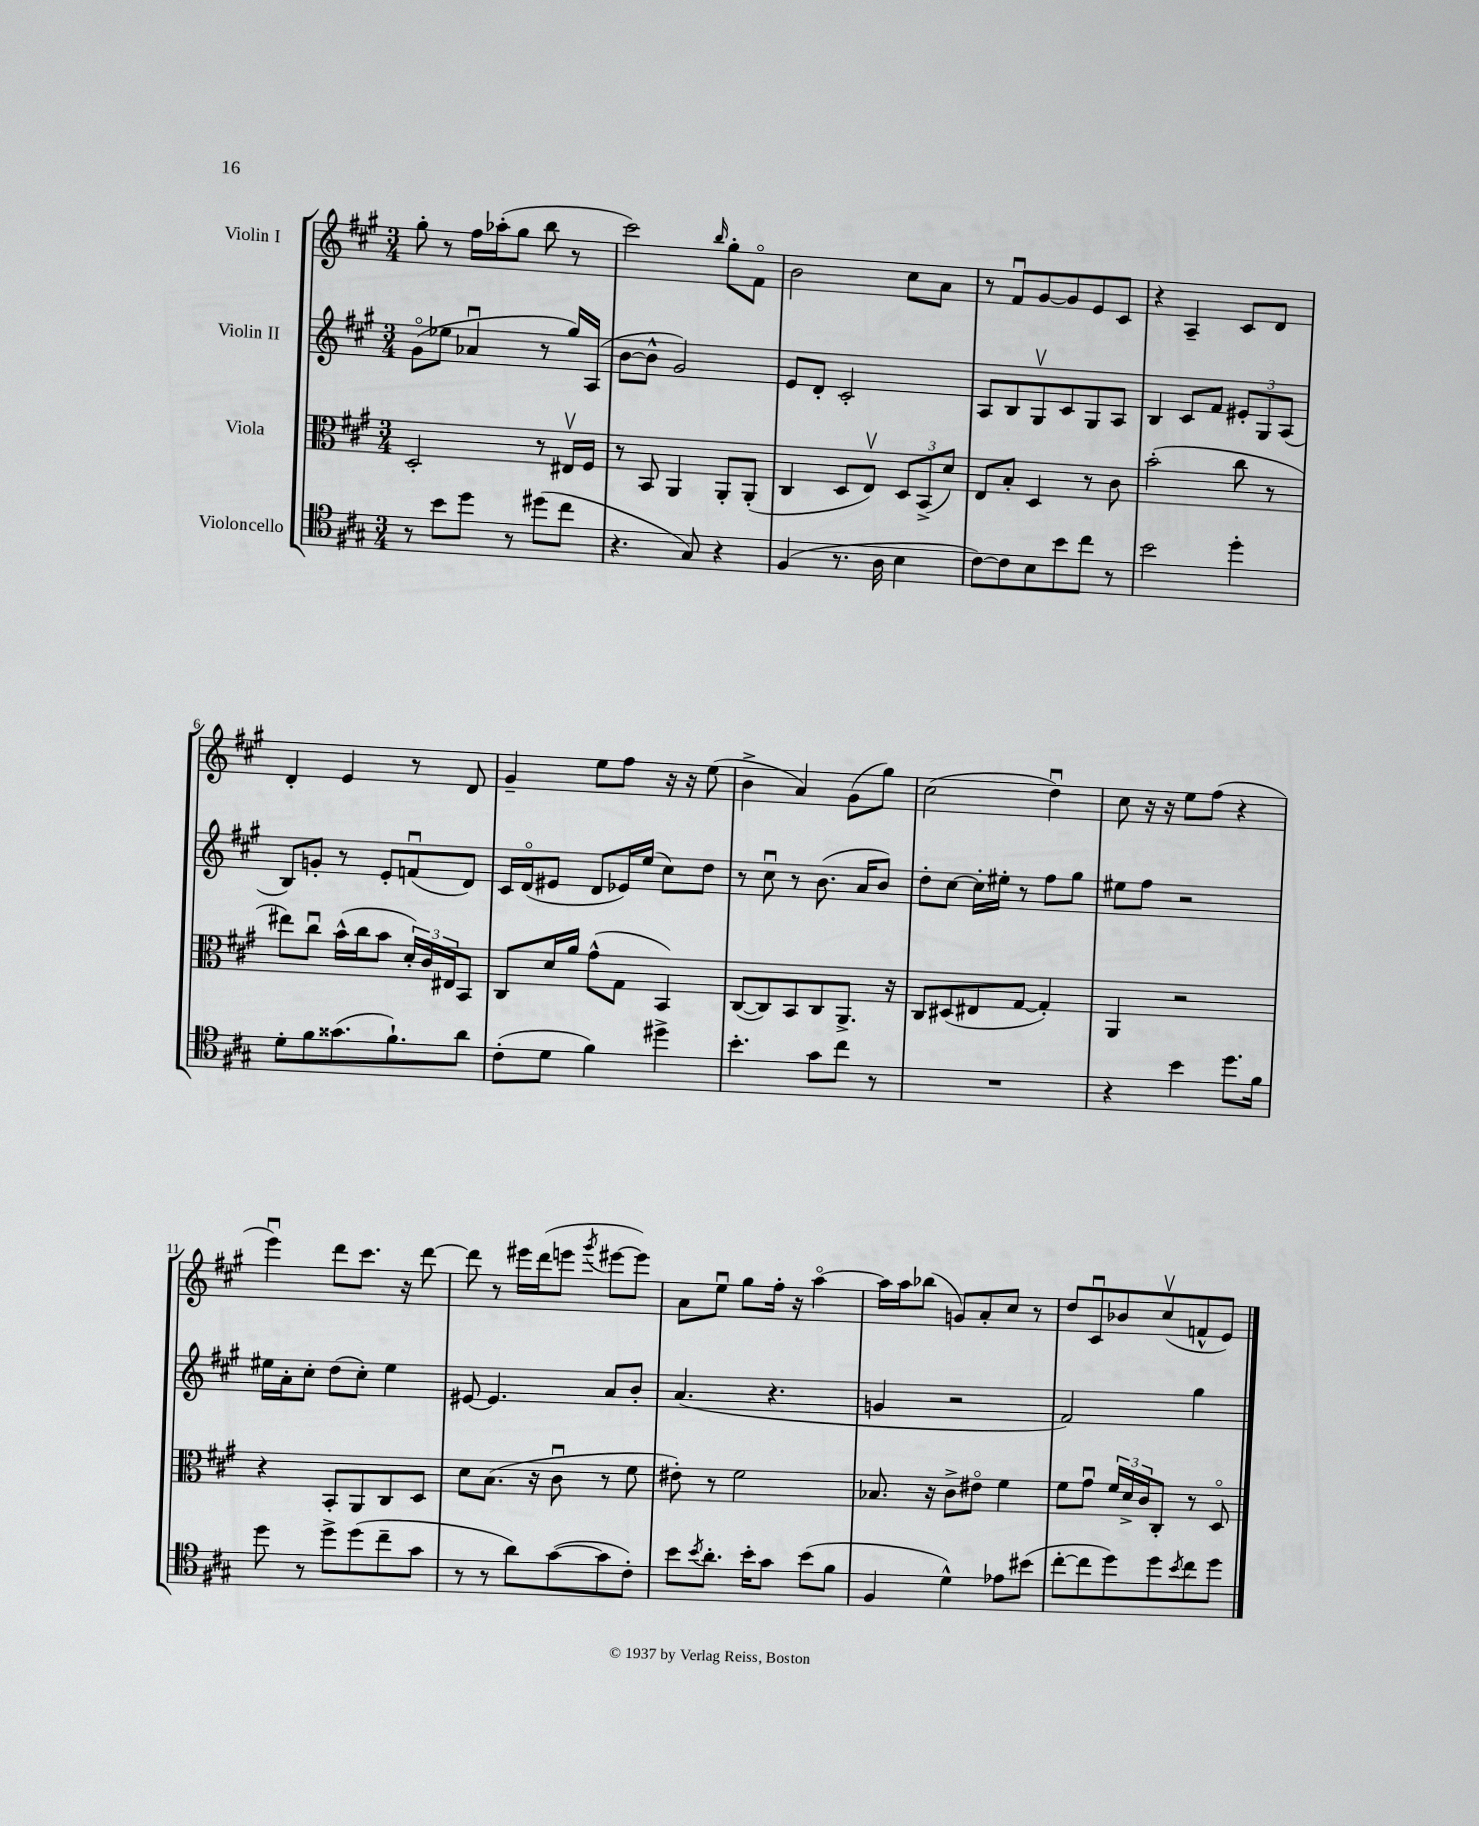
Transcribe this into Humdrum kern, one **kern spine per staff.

**kern	**kern	**kern	**kern
*staff4	*staff3	*staff2	*staff1
*clefC4	*clefC3	*clefG2	*clefG2
*k[f#c#g#]	*k[f#c#g#]	*k[f#c#g#]	*k[f#c#g#]
*M3/4	*M3/4	*M3/4	*M3/4
8r	2D'	(8g#o	8gg#'
8b	.	8ee-	8r
8dd	.	4a-u	16ff#
.	.	.	(16aa-'
8r	.	.	8gg#
(8dd#	8r	8r	8bb
8cc#	16E#v	16gg#)	8r
.	16F#	(16A	.
=	=	=	=
4.r	8r	[8b	2ccc#)
.	8BB	8b^^]	.
.	4AA	2g#)	.
8G#)	.	.	.
.	.	.	16qqbb
4r	8AA'	.	8gg#'
.	(8AA'	.	8f#o
=	=	=	=
(4F#	4C#	8e	2b
.	.	8d'	.
8.r	8D	2c#'	.
.	8Ev)	.	.
16A	.	.	.
4B	12D	.	8cc#
.	(12BB^	.	.
.	.	.	8a
.	12d)	.	.
=	=	=	=
[8c#)	8E	8A	8r
8c#]	8B'	8B	8f#u
8B	4D	8G#v	[8g#
8b	.	8c#	8g#]
8cc#	8r	8G#	8e
8r	8c#	8A	8c#
=	=	=	=
2b	(2b'	4B	4r
.	.	8c#	4A~
.	.	8f#	.
4dd'	8cc#	12e#'	8c#
.	.	12G#	.
.	8r	.	8d
.	.	(12A	.
=	=	=	=
8d'	8ee#)	8B)	4d'
8f#	8cc#u	8g'	.
(8.g##	(16b^^	8r	4e
.	16cc#	.	.
.	8b	8e'	.
8.f#`)	.	.	.
.	24d')	(8fu	8r
.	24c#	.	.
.	24E#	.	.
8a	8BB	8d)	8d
=	=	=	=
(8c#'	8C#	16c#	4g#~
.	.	(16do	.
8d	16d	8e#	.
.	16a	.	.
4f#)	(8g#^^	8d	8ee
.	8G#	16e-)	8ff#
.	.	(16ee	.
4dd#^	4BB)	8cc#)	16r
.	.	.	16r
.	.	8dd	(8ee
=	=	=	=
4.b'	([8C#	8r	4b^
.	8C#])	8cc#u	.
.	8BB	8r	4a)
8g#	8C#	(8.b	.
8cc#	8.AA^	.	(8g#
.	.	16a	.
8r	.	8b)	8gg#)
.	16r	.	.
=	=	=	=
2.r	8C#	8dd'	(2cc#
.	(8D#	[8cc#	.
.	8E#	16cc#']	.
.	.	16ee#'	.
.	[8G#	8r	.
.	4G#'])	8ff#	4ddu)
.	.	8gg#	.
=	=	=	=
4r	4AA	8ee#	8cc#
.	.	8ff#	16r
.	.	.	16r
4b	2r	2r	8ee
.	.	.	(8ff#
8.dd	.	.	4r
16f#	.	.	.
=	=	=	=
8dd	4r	16ee#	4eeeu)
.	.	16a'	.
8r	.	8cc#'	.
8dd^	8BB'	(8dd	8ddd
(8dd	8AA	8cc#')	8.ccc#
8cc#~	8C#	4ee#	.
.	.	.	16r
8g#	8D	.	[8ddd
=	=	=	=
8r	8d	[8e#	8ddd]
8r	(8.B	4.e#]	8r
8a)	.	.	16eee#
.	16r	.	(16ddd
([8g#	8c#u	.	8eee
.	.	.	8qggg#
8g#]	8r	8a	[8eee#
8c#')	8f#	8b'	8eee#])
=	=	=	=
8b	8e#')	(4.a	8a
8qb	.	.	.
8.a'	8r	.	8eeu
.	2f#	.	8gg#
16b'	.	.	.
8g#	.	4.r	16ff#'
.	.	.	16r
(8b	.	.	[4aao
8f#	.	.	.
=	=	=	=
4F#	8.B-	4g	16aa]
.	.	.	16aa
.	.	.	(8bb-
.	16r	.	.
4d^^)	8c#^	2r	8g)
.	8e#o	.	8a'
8e-	4f#	.	8cc#
(8b#	.	.	8r
=	=	=	=
[8cc#'	8f#	2f#)	8dd
8cc#]	8g#u	.	8c#u
8dd)	24f#	.	8b-
.	24d^	.	.
.	24c#	.	.
8dd	8C#'	.	(8cc#v
8qb	.	.	.
8cc#	8r	4gg#	8f^^
8dd	8Do	.	8e)
==	==	==	==
*-	*-	*-	*-
